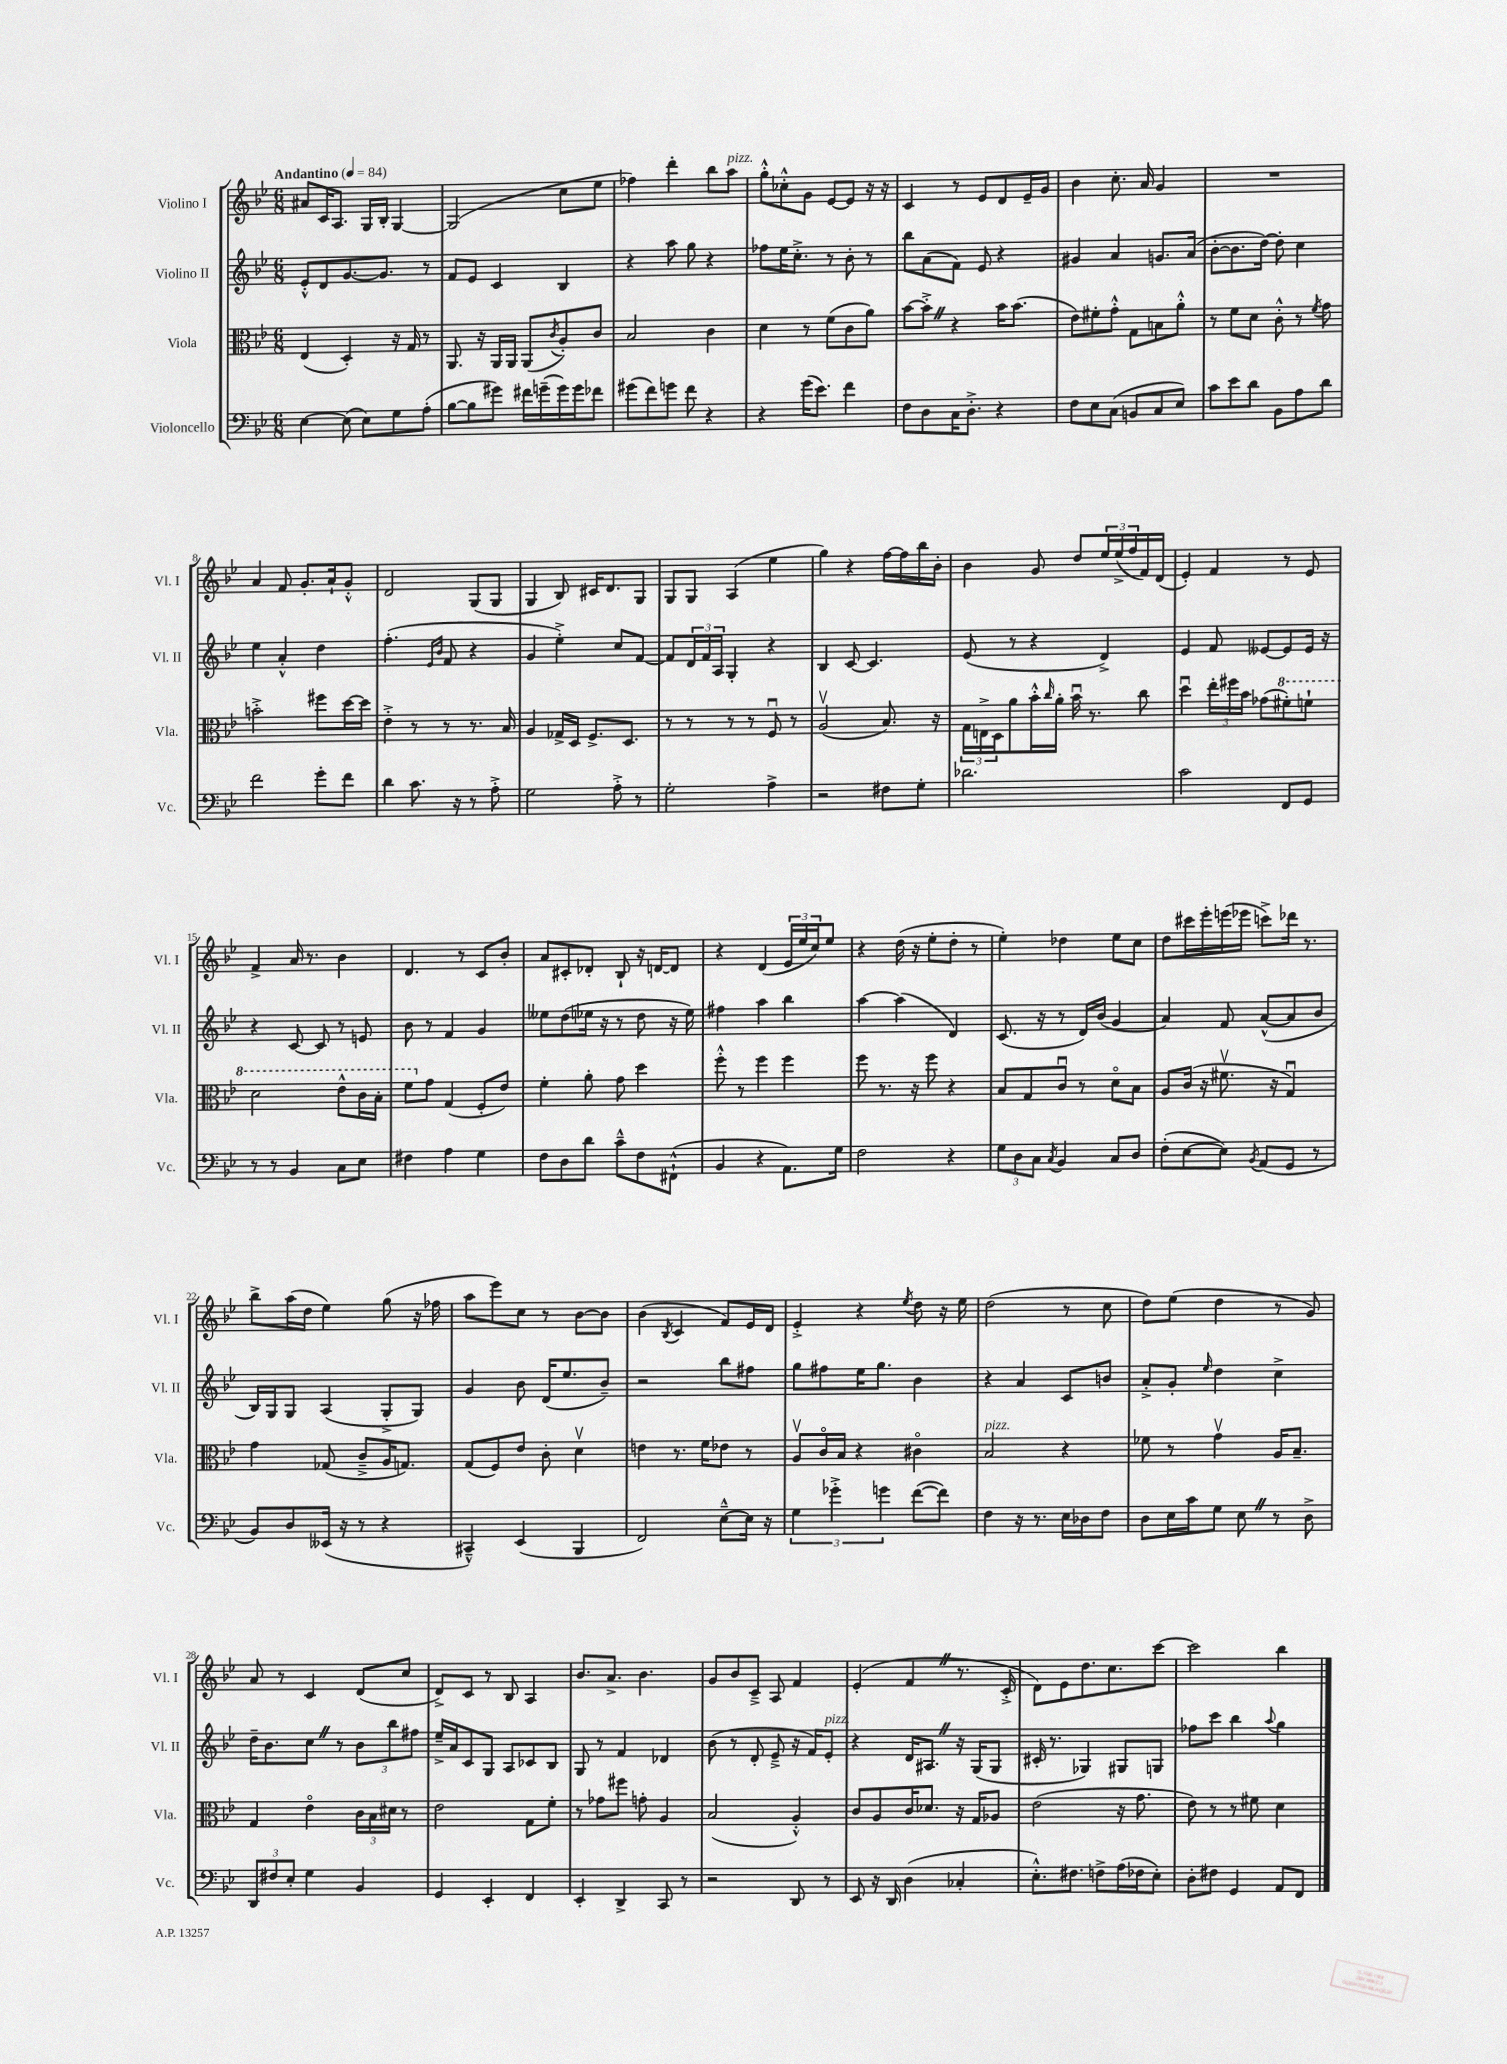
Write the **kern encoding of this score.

**kern	**kern	**kern	**kern
*staff4	*staff3	*staff2	*staff1
*clefF4	*clefC3	*clefG2	*clefG2
*k[b-e-]	*k[b-e-]	*k[b-e-]	*k[b-e-]
*M6/8	*M6/8	*M6/8	*M6/8
*MM84	*MM84	*MM84	*MM84
[4E-	(4E-	8e-'^^	8a#
.	.	8d	16c
.	.	.	8.A
(8E-]	4D')	[8.g	.
8E-)	.	.	16G
.	.	8.g]	16B-'
8G	16r	.	[4G
.	16G	.	.
(8A'	8r	8r	.
=	=	=	=
[8B-	8.AA	8f	(2G]
8B-]	.	8e-	.
.	16r	.	.
8g#)	16AA	4c	.
.	16AA	.	.
16f#	(8AA	.	.
(16g~	.	.	.
.	8qc	.	.
16g)	8A')	4B-	8cc
16g	.	.	.
8f-	8c	.	8ee-
=	=	=	=
(8g#	2B-	4r	4ff-)
8f)	.	.	.
8g	.	8aa	4ddd'
8f	.	8gg	.
4r	4c	4r	8bb-
.	.	.	8aa
=	=	=	=
4r	4d	8ff-	8gg'^^
.	.	16ee-	8cc-'^^
.	.	8.cc'^	.
(16g	8r	.	8g
8.e-)	.	.	.
.	(8f	8r	[8e-
4f	8c	8b-'	8e-]
.	8a)	8r	16r
.	.	.	16r
=	=	=	=
8F	[8b-	8bb-	4c
8D	8b-'^]	(8a	.
16C	4r	8f)	8r
8.D'^	.	.	.
.	.	8e-	8e-
4r	16b-	4r	8d
.	(8.b-	.	.
.	.	.	16e-~
.	.	.	16g
=	=	=	=
8F	8e-)	4g#	4b-
8E-	8f#'	.	.
(8C	8g'^^	4a	8.cc'
8BB	8G	.	.
.	.	.	16a
8C	8B	8.g	4g
8E-)	8a'^^	.	.
.	.	(16a	.
=	=	=	=
8c	8r	[8b-'	2.r
8e-	8f	8.b-]	.
8d	8d	.	.
.	.	[16dd)	.
8BB-	8c'^^	8dd']	.
8A	8r	4cc	.
.	8qf	.	.
8d	8g	.	.
=	=	=	=
2f	2b'^	4ee-	4a
.	.	4a'^^	8f
.	.	.	8.g'
8g'	8ff#	4dd	.
.	.	.	16a`
8f	[16dd	.	8g'^^
.	16dd]	.	.
=	=	=	=
4d	4e-'^	(4.ff'	2d
8.c	8r	.	.
.	.	16qqe-	.
.	.	16qqb-	.
.	8r	8f	.
16r	.	.	.
8r	8.r	4r	(8G
8A'^	.	.	8G
.	16B-	.	.
=	=	=	=
2G	4A	4g	4G
.	16G-^	4ee-'^)	8B-)
.	16D	.	.
.	8.F^	.	16c#
.	.	.	8.d
8A'^	.	8cc	.
.	8.D	.	.
8r	.	[8f	8G
=	=	=	=
2G'	8r	8f]	8G
.	8r	24d	8G
.	.	24f	.
.	.	24A	.
.	8r	4G'	(4A
.	8r	.	.
4A^	8Fu	4r	4ee-
.	8r	.	.
=	=	=	=
2r	(2Av	4B-	4gg)
.	.	[8c	4r
.	.	4.c]	.
8F#	8.B-)	.	[16ff
.	.	.	16ff]
8G'	.	.	16bb-
.	16r	.	16b-'
=	=	=	=
2.d-	24G	(8e-	4b-
.	24E^	.	.
.	24D	.	.
.	8a	8r	.
.	16b-'^^	4r	8g
.	16qqcc	.	.
.	16a'	.	.
.	16b-u	.	8dd
.	8.r	.	.
.	.	4d^)	24ee-
.	.	.	(24ee-^
.	.	.	24ff
.	8cc	.	16f)
.	.	.	(16d
=	=	=	=
2c	4ddu	4e-	4e-')
.	24ee-'	8f	4f
.	24ff#	.	.
.	24b-	.	.
.	(8g-	[8e--	.
8FF	8ff#')	8e--]	8r
8GG	8ff`	16e--	8e-
.	.	16r	.
=	=	=	=
8r	2dd	4r	4f^
8r	.	.	.
4BB-	.	[8c	16a
.	.	.	8.r
.	.	8c]	.
8C	8ee-^^	8r	4b-
8E-	16cc	8e	.
.	16b-'	.	.
=	=	=	=
4F#	8ff	8b-	4.d
.	8g	8r	.
4A	(4G	4f	.
.	.	.	8r
4G	8F'	4g	8c
.	8e-)	.	8b-'
=	=	=	=
8F	4f'	8ee--	8a
8D	.	(8dd	8c#'
8d	8a'	16ee-	8d-'
.	.	16r	.
8c~^^	8g	8r	8B-`
8F	4dd	8dd	16r
.	.	.	[16d
(8FF#`^^	.	16r	8d]
.	.	16ee-)	.
=	=	=	=
4BB-	8ff'^^	4ff#	4r
.	8r	.	.
4r	4ff	4aa	(4d
8.AA)	4ff	4bb-	24e-
.	.	.	24ee-
.	.	.	24cc)
.	.	.	8ee-
16G	.	.	.
=	=	=	=
2F	8ff	[4aa	4r
.	8.r	.	.
.	.	(4aa]	(16dd
.	16r	.	16r
.	8ff	.	8ee-'
4r	4r	4d)	8dd'
.	.	.	8r
=	=	=	=
12G	8B-	(8.c	4ee-')
12D	.	.	.
.	8G	.	.
12C	.	.	.
.	.	16r	.
8qC	.	.	.
4BB-	8cu	8r	4dd-
.	8r	16d)	.
.	.	(16b-	.
8C	8do	4g	8ee-
8D	8B-	.	8cc
=	=	=	=
(8F'	8A	4a)	8dd
[8E-	(16c	.	16ccc#
.	16r	.	16eee-'
8E-])	8.f#v	8f	(16eee
.	.	.	16eee-
8qBB-	.	.	.
(8AA	.	([8a^^	8ccc^)
.	16r	.	.
8GG	4Gu)	8a]	16ddd-
.	.	.	8.r
8r	.	8b-	.
=	=	=	=
8BB-)	4g	16B-)	8bb-^
.	.	16G	.
8D	.	8G	(16aa
.	.	.	16dd
(16EE--	(8G-	(4A	4ee-)
16r	.	.	.
8r	8c~^	.	.
4r	16A	8G'^	(8gg
.	8.G)	.	.
.	.	8G)	16r
.	.	.	16ff-
=	=	=	=
4CC#~^^)	(8G	4g	8aa
.	8F)	.	8eee-)
(4EE-	8e-	8b-	8cc
.	8c'	(16d	8r
.	.	8.ee-	.
4BBB-	4dv	.	[8b-
.	.	8b-~)	8b-]
=	=	=	=
2FF)	4e	2r	(4b-
.	.	.	8qB-
.	8.r	.	4c
.	16f	.	.
[8E-~^^	8e-	8bb-	8f)
16E-]	8r	8ff#	16e-
16r	.	.	16d
=	=	=	=
6G	8Av	8gg	4e-'^
.	16co	8ff#	.
6g-'^	.	.	.
.	16B-	.	.
.	4r	16ee-	4r
.	.	8.gg	.
6g	.	.	.
.	.	.	8qee-
([8f	4c#o	4b-	8dd
8f])	.	.	16r
.	.	.	16ee-
=	=	=	=
4F	2B-	4r	(2dd
16r	.	4a	.
8.r	.	.	.
16E-	4r	8c	8r
16D-	.	.	.
8F	.	8b	8cc
=	=	=	=
8D	8f-	8a'^	8dd)
16E-	8r	8g'	(8ee-
16c	.	.	.
.	.	16qqee-	.
8G	4gv	4dd	4dd
8E-	.	.	.
8r	16A	4cc^	8r
.	8.B-~	.	.
8D^	.	.	8g)
=	=	=	=
12DD	4G	16dd~	8a
.	.	8.b-	.
12F#	.	.	.
.	.	.	8r
12E-'	.	.	.
4G	4e-o	8cc	4c
.	.	8r	.
4BB-	24c	12b-	(8d
.	24B-	.	.
.	24d#	12bb-	.
.	8r	.	8cc
.	.	12ff#	.
=	=	=	=
4GG	2e-	16ee-~^	8d^)
.	.	16a	.
.	.	8c	8c
4EE-'	.	8G	8r
.	.	8A	8B-
4FF	8G	8c-	4A
.	8f'	8B-	.
=	=	=	=
4EE-'	8r	8G	8.b-
.	8g-	8r	.
.	.	.	8.a^
4DD^	8ff#	4f	.
.	8g'	.	4.b-
8CC	4A	4d-	.
8r	.	.	.
=	=	=	=
2r	(2B-	(8b-	8g
.	.	8r	8b-
.	.	8d'	8c~^
.	.	8e-~^	8A
8DD	4A'^^)	16r	4f
.	.	16f)	.
8r	.	8e-'	.
=	=	=	=
8EE-	8c	4r	(4e-'
16r	8A	.	.
16DD	.	.	.
(4D	16c	16d	4f
.	8.d-	8.A#	.
4C-'	16r	16r	8.r
.	16G	(16G	.
.	8A-	8G	.
.	.	.	16c'^
=	=	=	=
8.E-'^^)	(2e-	16c#'	8d)
.	.	8.r	.
.	.	.	8e-
8.F#	.	.	.
.	.	4G-)	8.dd
8F^	.	.	.
.	.	.	8.cc
(16A	16r	8G#	.
16F-	8.g	.	.
8E-')	.	8G	[8ccc
=	=	=	=
8D'	8e-)	8ff-	2ccc]
8F#	8r	8ccc	.
4GG	8r	4bb-	.
.	8f#	.	.
.	.	8qqaa	.
8AA	4d	4gg	4bb-
8FF	.	.	.
==	==	==	==
*-	*-	*-	*-
